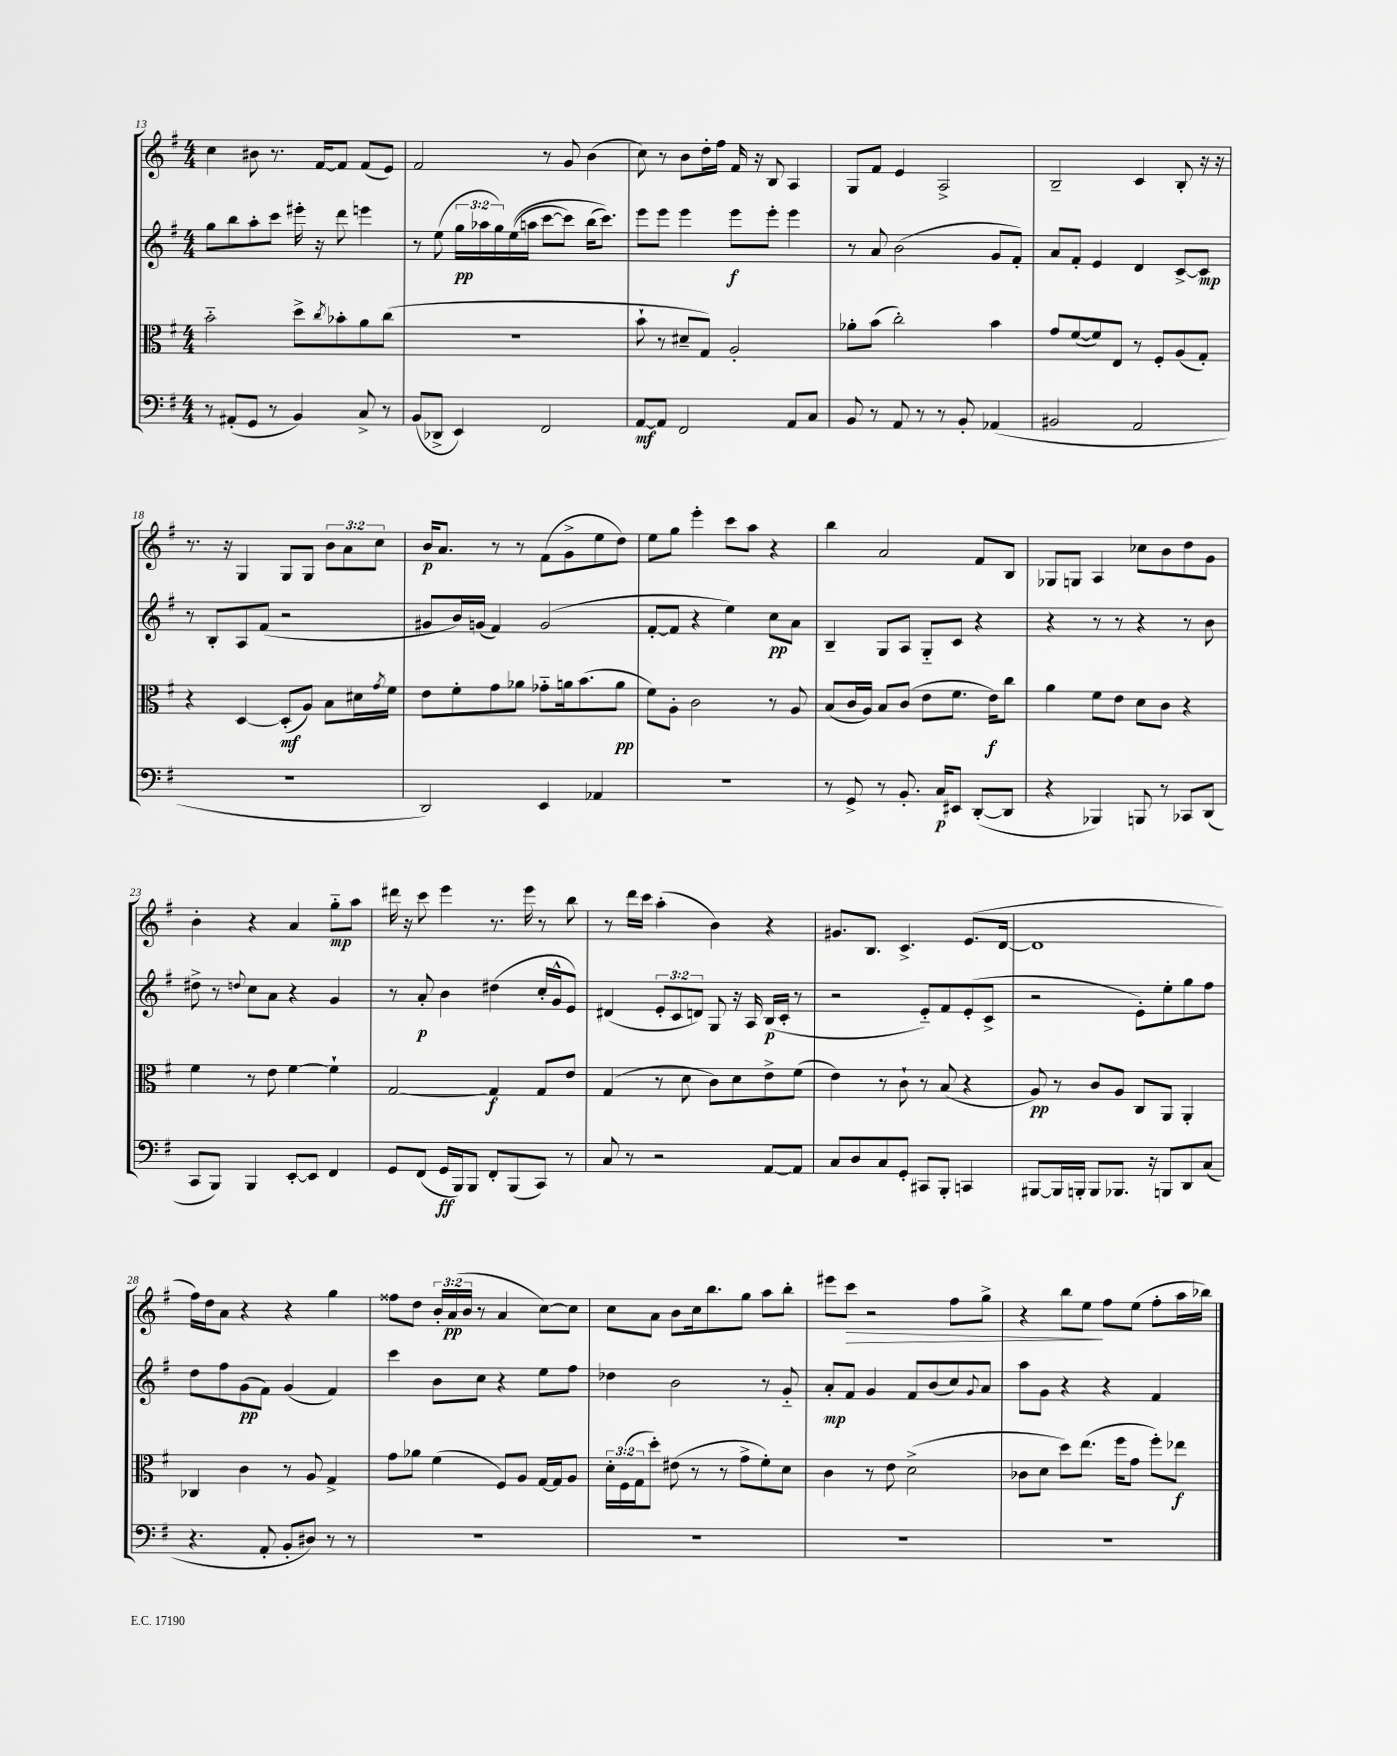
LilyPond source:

<<
\new StaffGroup <<
\new Staff = "s0" {
    \clef treble \key g \major \numericTimeSignature \time 4/4 \override Staff.TupletNumber.text = #tuplet-number::calc-fraction-text
    c''4 bis'8 r8. fis'16~ fis'8 fis'8( e'8) |
    fis'2 r8 g'8 b'4( |
    c''8) r8 b'8 d''16-. fis''16 fis'16 r16 b8 a4 |
    g8 fis'8 e'4 a2-> |
    b2-- c'4 b8-. r16 r16 |
    r8. r16 g4 g8 g8 \tuplet 3/2 { b'8 a'8 c''8 } |
    b'16\p a'8. r8 r8 fis'8( g'8-> e''8 d''8) |
    e''8 g''8 e'''4-. c'''8 a''8 r4 |
    b''4 a'2 fis'8 b8 |
    ges8 g8 a4 ces''8 b'8 d''8 g'8 |
    b'4-. r4 a'4 g''8-_\mp a''8 |
    dis'''16 r16 c'''8 e'''4 r8. e'''16 r8 b''8 |
    r8 d'''16 c'''16 a''4-.( b'4) r4 |
    gis'8. b8. c'4.-> e'8.( d'16~ |
    d'1 |
    fis''16) d''16 a'8 r4 r4 g''4 |
    fisis''8 d''8 \tuplet 3/2 { b'16-. a'16\pp( b'16 } r8 a'4 c''8~) c''8 |
    c''8 a'8 b'8 c''16 b''8. g''8 a''8 b''8-. |
    eis'''8 c'''8\> r2 fis''8 g''8-> |
    r4 b''8 e''8\! fis''8 e''8( fis''8-. a''16 bes''16) \bar "|." |
}
\new Staff = "s1" {
    \clef treble \key g \major \numericTimeSignature \time 4/4 \override Staff.TupletNumber.text = #tuplet-number::calc-fraction-text
    g''8 b''8 a''8-. c'''8 eis'''16-. r16 d'''8 e'''4 |
    r8 e''8( \tuplet 3/2 { g''16\pp aes''16 g''16) } e''16(\( a''16 c'''8~ c'''8) b''16( c'''8.)\) |
    e'''8 e'''8 e'''4 e'''8\f e'''8-. e'''4 |
    r8 a'8 b'2( g'8 fis'8-.) |
    a'8 fis'8-. e'4 d'4 c'8~-> c'8\mp |
    r8 b8-. a8 fis'8( r2 |
    gis'8 b'16) g'16( fis'4) g'2( |
    fis'8~-. fis'8 r4 e''4) c''8\pp a'8 |
    b4-- g8 a8 g8-_ c'8 r4 |
    r4 r8 r8 r4 r8 b'8 |
    dis''8-> r8 \appoggiatura { d''8 } c''8 a'8 r4 g'4 |
    r8 a'8-.\p b'4 dis''4( c''16-. g'16-^ e'8) |
    dis'4( \tuplet 3/2 { e'8-. c'8 d'8) } g8 r16 a16 b16\p( c'16-. r8 |
    r2 e'8-_) fis'8 e'8-.( c'8-> |
    r2 e'8-.) e''8-. g''8 fis''8 |
    d''8 fis''8 g'8\pp( fis'8) g'4( fis'4) |
    c'''4 b'8 c''8 r4 e''8 fis''8 |
    des''4 b'2 r8 g'8-_ |
    a'8-.\mp fis'8 g'4 fis'8 b'8( c''8) \appoggiatura { g'8 } a'8 |
    a''8 g'8 r4 r4 fis'4 \bar "|." |
}
\new Staff = "s2" {
    \clef alto \key g \major \numericTimeSignature \time 4/4 \override Staff.TupletNumber.text = #tuplet-number::calc-fraction-text
    b'2-_ d''8-> \acciaccatura { c''8 } bes'8-. a'8 c''8( |
    R1 |
    b'8-! r8 dis'8-- g8) a2-. |
    aes'8-. b'8( c''2-.) b'4 |
    g'8 fis'8~( fis'8) e8 r8 fis8-. a8( g8-.) |
    r4 d4~ d8-.\mf( a8) b8 dis'16 \acciaccatura { g'8 } fis'16 |
    e'8 fis'8-. g'8 aes'8 ges'8-_ a'16 b'8.( a'8\pp |
    fis'8) a8-. c'2 r8 a8 |
    b8( c'16 a16) b8 c'8( e'8 fis'8. e'16\f) c''8 |
    a'4 fis'8 e'8 d'8 c'8 r4 |
    fis'4 r8 e'8 fis'4~ fis'4-! |
    g2~ g4\f g8 e'8 |
    g4( r8 d'8 c'8) d'8 e'8-> fis'8( |
    e'4) r8 c'8-! r8 b8( r4 |
    a8\pp) r8 c'8 a8 c8 a,8 a,4-. |
    ces4 c'4 r8 a8 g4-> |
    g'8 aes'8 fis'4( fis8) a8 g16~ g16 a8 |
    \tuplet 3/2 { d'16-. fis16( g16 } d''8-.) eis'8( r8 r8 g'8-> fis'8-.) d'8 |
    c'4 r8 e'8 d'2->( |
    ces'8 d'8 d''8) e''8.( fis''16 g'8 fis''8-.) ees''8\f \bar "|." |
}
\new Staff = "s3" {
    \clef bass \key g \major \numericTimeSignature \time 4/4
    r8 ais,8-.( g,8 r8 b,4) c8-> r8 |
    b,8( des,8-> e,4) fis,2 |
    a,8~\mf a,8 fis,2 a,8 c8 |
    b,8 r8 a,8 r8 r8 b,8-. aes,4( |
    bis,2 a,2 |
    R1 |
    d,2) e,4 aes,4 |
    R1 |
    r8 g,8-> r8 b,8.-. c16\p eis,8 d,8~-.( d,8 |
    r4 bes,,4) b,,8 r8 ces,8 d,8( |
    c,8 b,,8) b,,4 e,8~-. e,8 fis,4 |
    g,8 fis,8( g,16\ff b,,16) b,,8 fis,8-. b,,8( c,8) r8 |
    c8 r8 r2 a,8~ a,8 |
    c8 d8 c8 g,8-. cis,8 b,,8-. c,4 |
    bis,,8~ bis,,16 b,,16-. b,,8 bes,,8. r16 b,,8 d,8 c8( |
    r4. a,8-. b,8-. dis8) r8 r8 |
    R1 |
    R1 |
    R1 |
    R1 \bar "|." |
}
>>
>>
\layout { \context { \Score currentBarNumber = #13 } }
